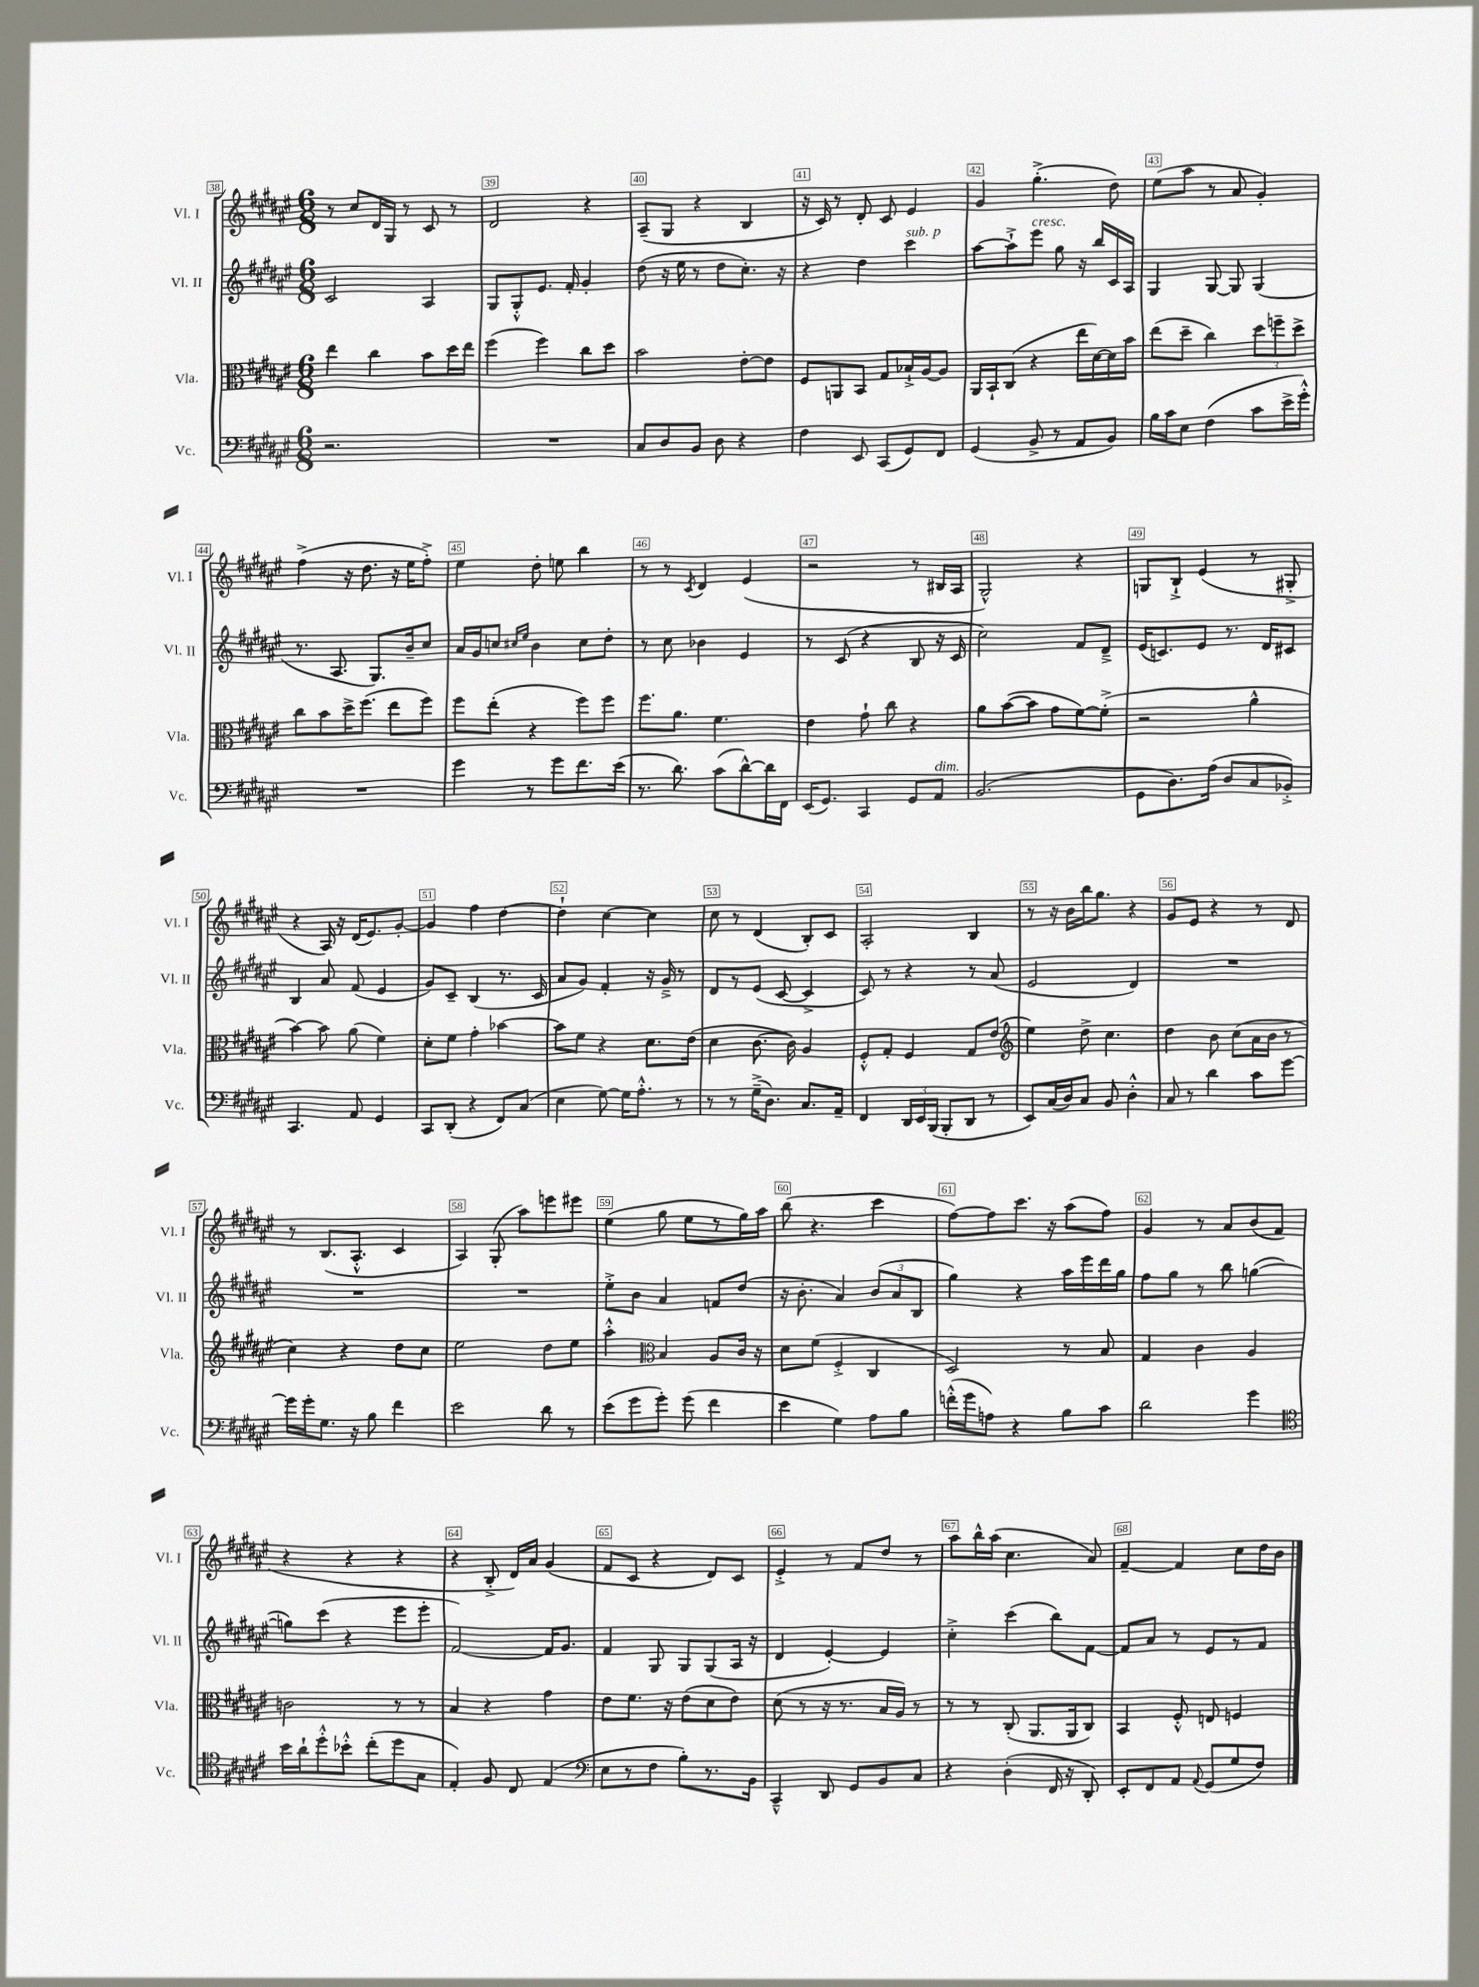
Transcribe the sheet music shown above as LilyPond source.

<<
\new StaffGroup <<
\new Staff = "s0" \with { instrumentName = "Vl. I" shortInstrumentName = "Vl. I" } {
    \clef treble \key fis \major \numericTimeSignature \time 6/8
    \autoBeamOff r8 cis''8[ dis'16 gis16] r8 cis'8 r8 |
    dis'2 r4 |
    ais8[--( gis8] r4 b4 |
    r16 cis'16) r8 dis'8-. cis'8 eis'4 |
    gis'4 gis''4.-.->( dis''8) |
    eis''8[( ais''8] r8 ais'8 gis'4-.) |
    fis''4->( r16 dis''8. r16 eis''16[ fis''8]-.->) |
    eis''4 dis''8-. e''8 b''4 |
    r8 r8 \acciaccatura { cis'8 } dis'4 eis'4( |
    r2 r8 bis16[ ais16] |
    gis2-^) r4 |
    g8[ b8]-!-> eis'4( r8 gis8-.-> |
    r4 ais16) r16 dis'16[( eis'8.) gis'8]~-. |
    gis'4 fis''4 dis''4~ |
    dis''4-! cis''4~ cis''4 |
    cis''8 r8 dis'4( b8[-.) cis'8] |
    ais2-. b4 |
    r8 r16 b'16[ b''16 gis''8.] r4 |
    gis'8[ eis'8] r4 r8 dis'8 |
    r8 b8.[( ais8.]-.-^ cis'4 |
    ais4) gis8-.( ais''8[) e'''8 eis'''8] |
    eis''4( gis''8 eis''8[ r8 gis''16) ais''16] |
    b''8( r4. cis'''4 |
    fis''8[~) fis''8 cis'''8.] r16 ais''8[( fis''8]) |
    gis'4 r8 ais'8[ b'8( fis'8] |
    r4 r4 r4 |
    r4 b8-.-> dis'16[) ais'16] gis'4( |
    fis'8[ cis'8] r4 dis'8[) cis'8] |
    eis'4-.-> r8 fis'8[ dis''8] r8 |
    ais''8[ b''16-^ ais''16]( cis''4. ais'8) |
    fis'4~-- fis'4 cis''8[ dis''16 b'16] \bar "|." |
}
\new Staff = "s1" \with { instrumentName = "Vl. II" shortInstrumentName = "Vl. II" } {
    \clef treble \key fis \major \numericTimeSignature \time 6/8
    \autoBeamOff cis'2 ais4 |
    gis8[ gis8-.-^ eis'8.] fis'16-. gis'4-. |
    dis''8( r16 eis''16 r8 dis''8[ cis''8.]-.) r16 |
    r4 dis''4 cis'''4^\markup { \italic "sub. p" } |
    ais''8[~ ais''8-!-> eis'''8]^\markup { \italic "cresc." } gis''8 r16 b''16[ cis'16 ais16] |
    gis4 gis8~ gis8 gis4( |
    r8. ais8. gis8.[) b'16-- cis''8] |
    ais'16[ gis'16 c''8] \grace { cis''16[ eis''16] } b'4 cis''8[ dis''8]-. |
    r8 cis''8 bes'4 eis'4 |
    r8 cis'8( r4 b8 r16 cis'16 |
    cis''2) fis'8[ dis'8]---> |
    eis'16[( c'8.) eis'8] r8. dis'16[ cis'8] |
    b4 ais'8 fis'8( eis'4 |
    gis'8[) cis'8]-- b4( r8. cis'16 |
    ais'8[ gis'8]) fis'4-. r16 gis'16---> r8 |
    dis'8[ r8 eis'8]( cis'8~ cis'4-> |
    cis'8) r8 r4 r8 ais'8( |
    eis'2 dis'4) |
    R2. |
    R2. |
    R2. |
    eis''8[-.-> b'8] ais'4 f'8[ dis''8]( |
    r16 b'8.-. ais'4) \tuplet 3/2 { b'8[( ais'8 b8] } |
    gis''4) r4 ais''16[ eis'''16 dis'''16 gis''16] |
    fis''8[ gis''8] r8 b''8 g''4~( |
    g''8[) cis'''8]( r4 eis'''8[ eis'''8]-. |
    fis'2~) fis'16[ gis'8.] |
    fis'4 gis8 gis8[ gis8( ais16] r16 |
    dis'4 eis'4~-.) eis'4 |
    cis''4-.-> cis'''4( b''8[) fis'8]~ |
    fis'8[ ais'8] r8 eis'8[ r8 fis'8] \bar "|." |
}
\new Staff = "s2" \with { instrumentName = "Vla." shortInstrumentName = "Vla." } {
    \clef alto \key fis \major \numericTimeSignature \time 6/8
    \autoBeamOff eis''4 cis''4 b'8[ dis''16 eis''16] |
    fis''4( fis''4) cis''8[ dis''8] |
    b'2 eis'8[~-. eis'8] |
    fis8[ a,8 b,8] gis8[ bes16-!-> ais16~ ais8] |
    ais,16[ b,16-! cis8]( r4 eis''16[ dis'16~) dis'16 b'16] |
    eis''8[( dis''8]-- cis''4) \tuplet 3/2 { dis''8[ f''8-- dis''8]-> } |
    cis''8[ b'8 dis''16-> fis''8.]( eis''8[ fis''8]) |
    fis''8[ eis''8]-.( r4 fis''8[) fis''8] |
    fis''8.[ ais'8.] fis'4. |
    eis'4 gis'8-! cis''8 r4 |
    ais'8[ b'8~( b'8] gis'8[ fis'8~) fis'8]-.->( |
    r2 ais'4-^ |
    b'4~) b'8 ais'8( fis'4) |
    dis'8[-. fis'8] gis'4-. bes'4~ |
    bes'8[ fis'8] r4 dis'8.[ eis'16]( |
    dis'4 cis'8.~ cis'16) ais4 |
    fis8[-.-^ gis8]-. fis4 gis8[ eis'8]( |
    \clef treble eis''4) dis''8-> cis''4. |
    dis''4 b'8 cis''8[( ais'16 b'16] r8 |
    cis''4) r4 dis''8[ cis''8] |
    eis''2 dis''8[ eis''8] |
    ais''4-.-^ \clef alto b4 ais8[ cis'16] r16 |
    dis'8[ fis'8]( fis4-.-> cis4 |
    dis2) r8 b8 |
    gis4 cis'4 ais4 |
    c'2 r8 r8 |
    b4 r4 gis'4 |
    eis'8[ fis'8.] r16 eis'8[( dis'8 eis'8]) |
    dis'8( r8 r16 r8. b16[ ais16]) r8 |
    r8 r8 cis8-.( ais,8.[ ais,16 cis8]) |
    b,4 fis8-.-^ e8 f4 \bar "|." |
}
\new Staff = "s3" \with { instrumentName = "Vc." shortInstrumentName = "Vc." } {
    \clef bass \key fis \major \numericTimeSignature \time 6/8
    \autoBeamOff r2. |
    R2. |
    cis8[ dis8 b,8] dis8 r4 |
    fis4 eis,8 cis,8[( gis,8) fis,8] |
    gis,4( b,8-> r8 ais,8[ b,8]) |
    b16[ cis'16 eis8] fis4( cis'8[ eis'16-> gis'16]-.-^) |
    R2. |
    gis'4 r8 gis'8[ fis'8. eis'16]( |
    r8. dis'8.) cis'8[( dis'8~-^) dis'16 fis,16] |
    eis,16[( gis,8.]) cis,4 gis,8[ ais,8]^\markup { \italic "dim." } |
    b,2.( |
    gis,8[ dis8.) ais16]( dis8[ cis8 bes,8]-.->) |
    cis,4. ais,8 gis,4 |
    cis,8[ dis,8]-.( r4 fis,8[) cis8]( |
    eis4 gis8~) gis16[ ais8.]-.-^ r8 |
    r8 r8 gis16[--->( dis8.]) cis8.[ ais,16]-- |
    fis,4 \tuplet 3/2 { dis,16[ eis,16 b,,16]( } b,,8[-. dis,8] r8 |
    eis,8[) cis16( dis16) cis8] b,8 dis4-.-^ |
    cis8 r8 dis'4 cis'8[ gis'8]~ |
    gis'16[ gis'16-. gis8.] r16 b8 fis'4 |
    eis'2 dis'8 r8 |
    eis'8[( gis'8 gis'8]-.) gis'8( fis'4 |
    eis'4 gis4) ais8[ b8] |
    f'16[-.-^( gis'16 a8]) r4 b8[ cis'8] |
    dis'2 gis'4 |
    \clef tenor b'16[ ais'16-! dis''8-.-^ bes'8]-.-^ cis''8[-.( dis''8 gis8] |
    eis4-.) fis8 cis8 eis4( |
    \clef bass eis8[ r8 fis8] b8[-.) r8. b,16] |
    cis,4---^ dis,8 gis,8[ b,8 cis8] |
    r4 dis4-.( fis,16 r16 dis,8-.) |
    eis,8[-. fis,8 ais,8] \appoggiatura { ais,8 } gis,8[( gis8 fis8]) \bar "|." |
}
>>
>>
\layout { \context { \Score currentBarNumber = #38 \override BarNumber.break-visibility = ##(#f #t #t) barNumberVisibility = #all-bar-numbers-visible \override BarNumber.stencil = #(make-stencil-boxer 0.1 0.3 ly:text-interface::print) } }
